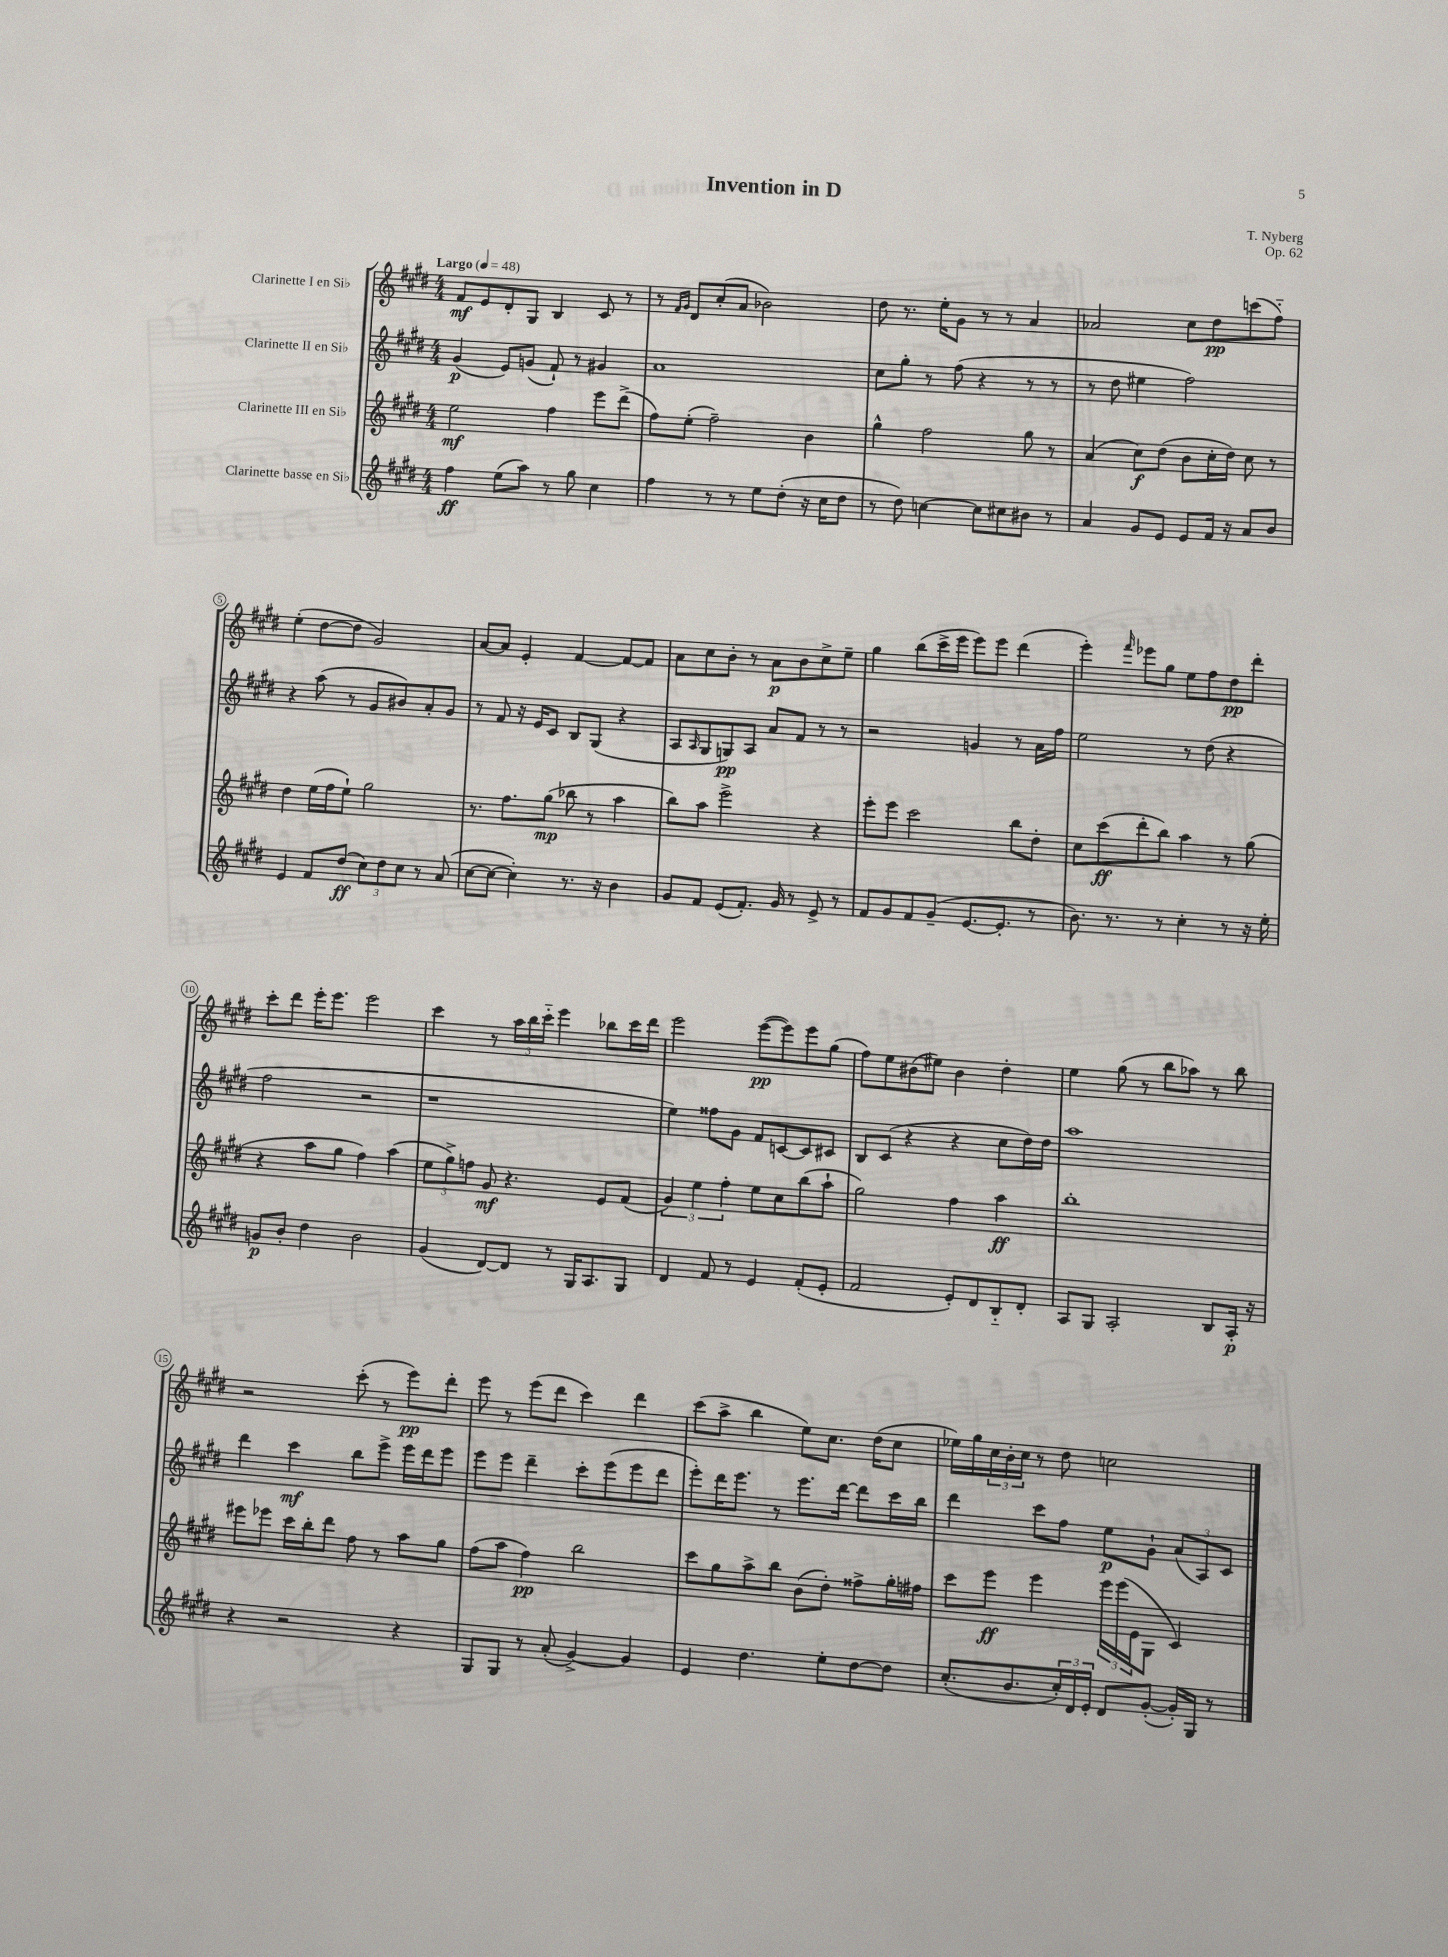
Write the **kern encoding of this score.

**kern	**kern	**kern	**kern
*staff4	*staff3	*staff2	*staff1
*clefG2	*clefG2	*clefG2	*clefG2
*k[f#c#g#d#]	*k[f#c#g#d#]	*k[f#c#g#d#]	*k[f#c#g#d#]
*M4/4	*M4/4	*M4/4	*M4/4
*MM48	*MM48	*MM48	*MM48
4ff#	2ee	(4g#	8f#
.	.	.	8e
(8ee	.	8e)	8d#'
8aa)	.	(8g	8G#
8r	4ff#	8f#`)	4B
8gg#	.	8r	.
4cc#	8eee	4g#	8c#
.	(8ddd#^	.	8r
=	=	=	=
4ff#	8ff#)	1a	8r
.	.	.	16qqf#
.	.	.	16qqg#
.	(8ee'	.	8d#
8r	2ff#~)	.	(8cc#'
8r	.	.	8a
8ee	.	.	2b-)
(8dd#'	.	.	.
16r	4b	.	.
16cc#	.	.	.
8dd#	.	.	.
=	=	=	=
8r	4gg#^^	8cc#	8dd#
8dd#)	.	8gg#'	8.r
[4cc	2ff#	8r	.
.	.	.	16ee'
.	.	(8ff#	8g#
8cc]	.	4r	8r
8cc#	.	.	8r
8b#	8gg#	8r	4a
8r	8r	8r	.
=	=	=	=
4a	(4a	8r	2a-
.	.	8dd#	.
8g#	8cc#)	4ee#	.
8e	(8dd#	.	.
8e	8b	2ff#)	8cc#
16f#	16cc#'	.	8dd#
16r	16dd#)	.	.
8a	8cc#	.	(8ccc
8b	8r	.	8ff#'~)
=	=	=	=
4e	4dd#	4r	(4ee'
8f#	(16ee	(8aa	[8dd#
.	16ff#	.	.
(8dd#	8ee`)	8r	8dd#]
12cc#)	2gg#	8g#	2g#)
12dd#	.	.	.
.	.	8b#)	.
12cc#	.	.	.
8r	.	8a'	.
(8a	.	8g#	.
=	=	=	=
[8cc#	8.r	8r	[8a
8cc#_	.	8f#	8a]
.	8.ff#	.	.
4cc#'])	.	16r	4e'
.	.	16e	.
.	(8gg#	8c#	.
8.r	8bb-	8B	[4f#
.	8r	(8G#	.
16r	.	.	.
4b	4aa	4r	8f#_
.	.	.	8f#]
=	=	=	=
8g#	8bb)	8A	8a
.	.	16qqA	.
8f#	8aa	8G#	8cc#
(8e	2eee^	8G)	8b'
8.f#')	.	8A	8r
.	.	8a	8a
16g#	.	.	.
8r	.	8f#	8b
8e^	4r	8r	8cc#^
8r	.	8r	8ee~
=	=	=	=
8f#	8eee'	2r	4gg#
8g#	8eee	.	.
8f#	2ccc#	.	(8bb
(8g#~	.	.	16ccc#^
.	.	.	16eee
[8.e	.	4g	8eee)
.	.	.	8eee
8.e']	.	.	.
.	8bb	8r	(4ddd#
8r	8dd#'	16a	.
.	.	16ff#	.
=	=	=	=
8.b)	8cc#	2ee	4eee')
.	(8ccc#	.	.
8.r	.	.	.
.	.	.	16qqfff#
.	8ddd#'	.	8eee-
8r	8bb)	.	8gg#
4cc#'	4aa	8r	8ee
.	.	(8dd#	8ff#
8r	8r	4r	8dd#
16r	(8gg#	.	8ddd#'
16ee'	.	.	.
=	=	=	=
8g	4r	2ff#	8ccc#'
8b'	.	.	8ddd#
4dd#	8aa	.	16eee'
.	.	.	8.eee
.	8gg#	.	.
2b	4ff#)	2r	2eee
.	(4aa	.	.
=	=	=	=
(4g#	12ee	1r	4ccc#
.	12gg#^)	.	.
.	12ff	.	.
[8d#)	8g#	.	8r
8d#]	4.r	.	24aa
.	.	.	24bb
.	.	.	24ccc#'~
8r	.	.	4eee
16G#	.	.	.
8.A	.	.	.
.	8e	.	8bb-
8G#	(8f#	.	16ccc#
.	.	.	16ddd#
=	=	=	=
4d#	6g#)	4ee)	2eee
.	6ee	.	.
8f#	.	8ff##	.
.	6ff#'	.	.
8r	.	8g#	.
4e	8ee	8f#	([8eee
.	8cc#	[8c	8eee])
(8f#'	(8bb	8c]	8eee
8e'	8aa`	8c#	(8gg#
=	=	=	=
2f#	2gg#)	8B	8ff#)
.	.	(8c#	8ee
.	.	4r	(8b#
.	.	.	8ee#)
8e')	4ff#	4r	4b#
8d#	.	.	.
8B'~	4aa	8cc#	4dd#'
8d#'	.	16dd#)	.
.	.	16dd#	.
=	=	=	=
8A	1bb'	1aa	4ee
8G#	.	.	.
2A'	.	.	(8gg#
.	.	.	8r
.	.	.	8bb
.	.	.	8aa-)
8B	.	.	8r
16A'	.	.	8bb
16r	.	.	.
=	=	=	=
4r	8eee#	4ddd#	2r
.	8eee-	.	.
2r	16ccc#	4ccc#	.
.	16bb'	.	.
.	8ddd#	.	.
.	8ff#	8bb	(8ccc#'
.	8r	8eee^	8r
4r	8aa	16eee	8eee)
.	.	16ddd#	.
.	8gg#	8eee	8ddd#'
=	=	=	=
8G#	(8ff#	8eee	8eee
8G#	8aa	8eee	8r
8r	4ff#)	4ddd#~	(8eee
(8a'	.	.	8ddd#
[4g#^)	2bb	8ccc#'	4ccc#)
.	.	(8eee	.
4g#]	.	8eee	4ddd#
.	.	8ddd#	.
=	=	=	=
4e	8ccc#	8eee')	(8ccc#
.	8gg#	16ddd#	8aa^
.	.	8.eee	.
4.dd#	8aa^	.	4bb
.	8bb	8r	.
.	(8b	8.eee	8ee)
8ee'	8dd#')	.	8.cc#
.	.	[16ddd#	.
[8dd#	8ff##^	8ddd#]	.
.	.	.	(16dd#
8dd#]	16gg#'	16ccc#	8cc#
.	16ff#	16bb	.
=	=	=	=
(8.cc#'	8ccc#	4ddd#	16ee-)
.	.	.	16gg#
.	8eee	.	24cc#
.	.	.	24b'
8.b	.	.	.
.	.	.	24cc#
.	4eee	8ccc#	8r
24cc#')	.	8ff#	8dd#
24d#	.	.	.
24e'	.	.	.
8d#	24eee	8ee	2cc
.	(24eee	.	.
.	24e	.	.
([8g#'	8G#	8g#`	.
16g#'])	4c#)	(12a	.
16G#	.	.	.
.	.	12A)	.
8r	.	.	.
.	.	12c#	.
==	==	==	==
*-	*-	*-	*-
